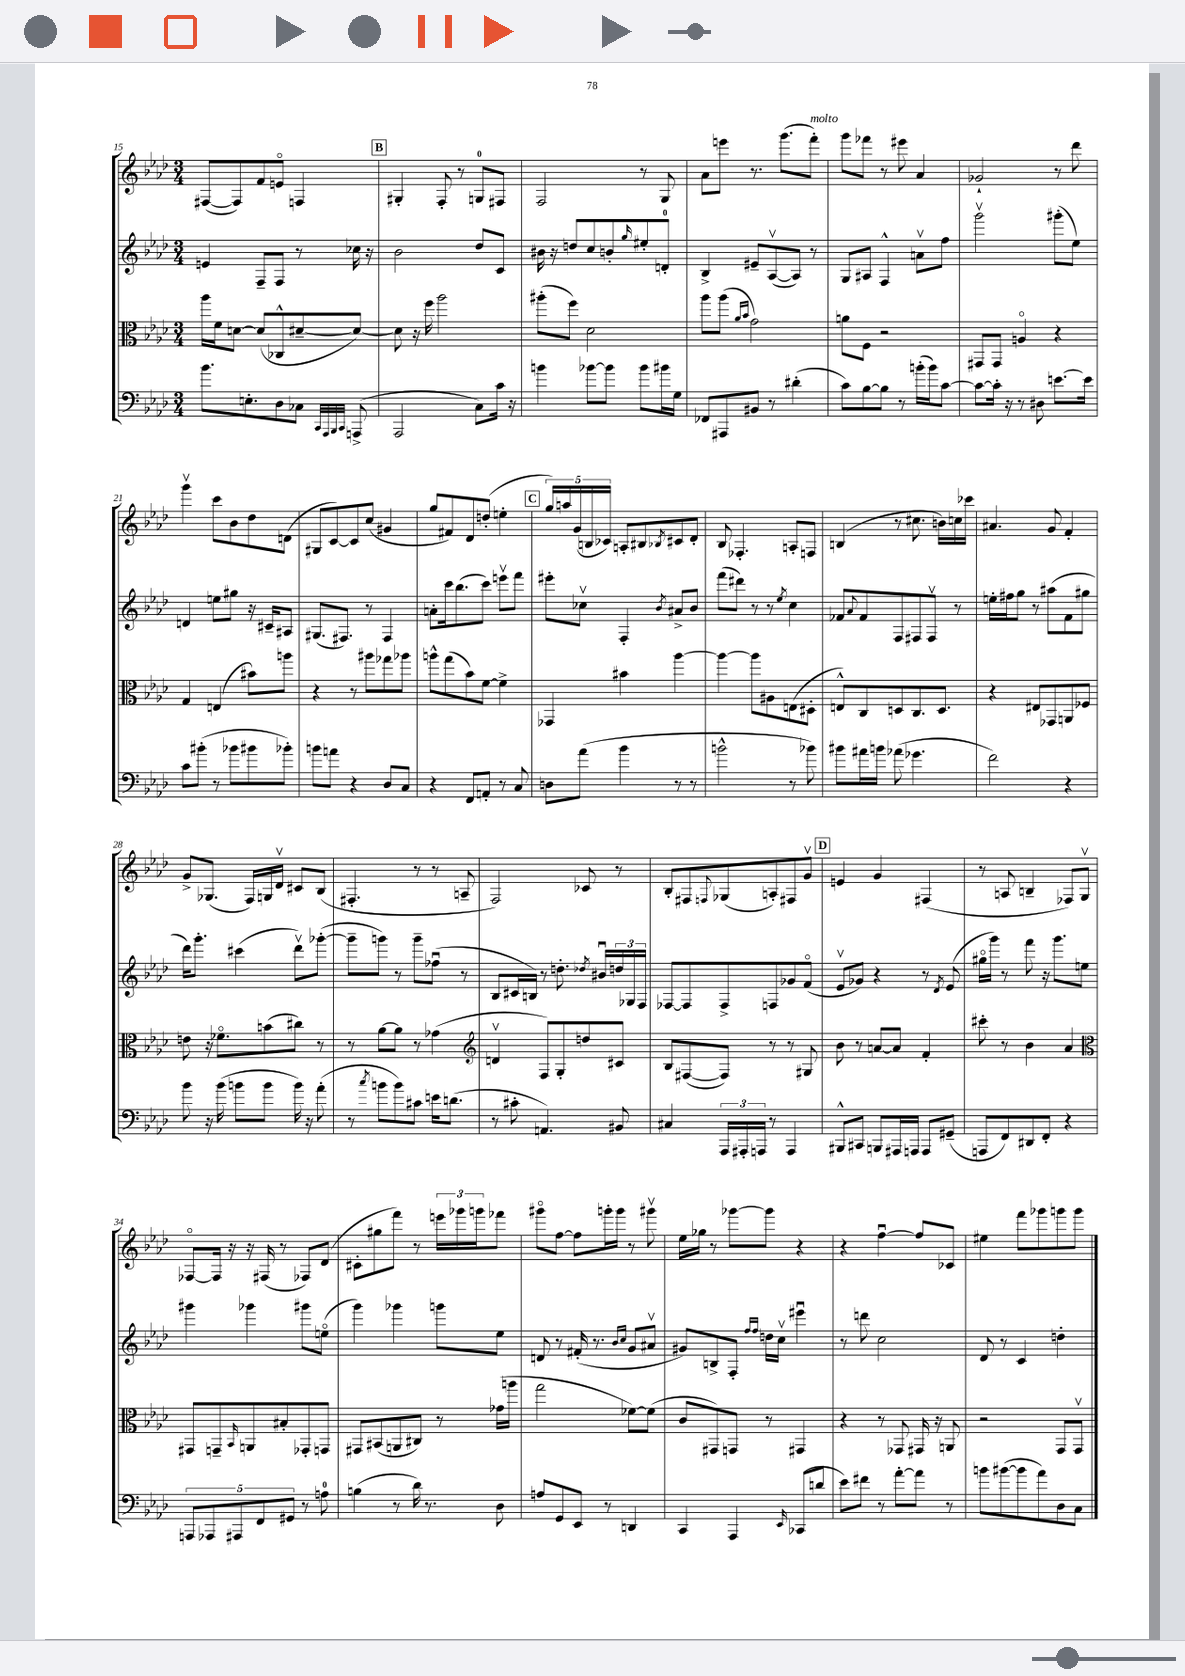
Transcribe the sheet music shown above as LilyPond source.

<<
\new StaffGroup <<
\new Staff = "s0" {
    \clef treble \key aes \major \numericTimeSignature \time 3/4
    fis8~( fis8) f'8 e'8\flageolet f4 |
    \mark \markup { \box "B" } gis4-. f8-. r8 g8-0 fis8 |
    f2 r8 g8 |
    aes'8 e'''8 r8. g'''8.( f'''8-.^\markup { \italic "molto" }) |
    g'''8 fes'''8 r8 eis'''8 aes'4 |
    ges'2-! r8 des'''8 |
    g'''4\upbow c'''8 bes'8 des''8 d'8( |
    gis8 c'8~) c'8 c''8( gis'4 |
    g''8 fis'8) des'8 d''8-.( e''4-. |
    \mark \markup { \box "C" } \tuplet 5/4 { g''16) a''16 g'16( b16 ces'16) } a8-. bis8 \acciaccatura { bes8 } cis'8 des'8-. |
    bes8 fes4.-. a8-. f8 |
    b4( r8 cis''8. b'16) c''16 ces'''16 |
    ais'4. g'8 f'4-. |
    g'8-> ges8.( f16) g16 des'16\upbow cis'8 bes8( |
    fis4.-. r8 r8 a8-- |
    f2) ces'8 r8 |
    bes8-. fis8 \appoggiatura { f8 } ges8( a8-.) fis8 g'8\upbow |
    \mark \markup { \box "D" } e'4 g'4 fis4( |
    r8 a8 b4-- fes8) g8\upbow |
    fes8~\flageolet fes16 r16 r16 fis16( r8 fes8) des'8( |
    cis'8-. gis''8 f'''8) r8 \tuplet 3/2 { e'''16 ges'''16 g'''16 } fes'''8 |
    gis'''8\flageolet f''8~ f''8 g'''16-. g'''16 r8 gis'''8\upbow |
    ees''16 ges''16 r8 ges'''8~ ges'''8 r4 |
    r4 f''4~\downbow f''8 ces'8 |
    eis''4 f'''8 ges'''8 g'''8 g'''8 \bar "|." |
}
\new Staff = "s1" {
    \clef treble \key aes \major \numericTimeSignature \time 3/4
    e'4 f8-- f8 r8 ces''16 r16 |
    \mark \markup { \box "B" } bes'2 des''8 c'8 |
    bis'16 r16 d''8 c''8 b'8-. \grace { g''16 } eis''8-. d'8-0-. |
    bes4-> eis'8-- aes8~\upbow( aes8) r8 |
    g8 ais8 f4-^ a'8\upbow f''8 |
    g'''2\upbow gis'''8-.( ees''8) |
    d'4 e''8 gis''8 r16 cis'16-- ais8 |
    gis8.( fis8.) r8 fis4 |
    a'8-. c'''16 bes''8.( c'''8) e'''8\upbow f'''8 |
    \mark \markup { \box "C" } eis'''8-. ces''8\upbow f4-. \acciaccatura { bes'8 } ais'8-> bes'8 |
    f'''8( dis'''8) r8 r8 \acciaccatura { ees''8 } c''4 |
    fes'8 \appoggiatura { aes'8 } fes'8 f8 fis8 fis8\upbow r8 |
    e''16-. fis''16 g''8 r8 ais''8( f'8 gis''8 |
    des'''16) g'''8.-. cis'''4( des'''8\upbow) ges'''8~-.( |
    ges'''8-- g'''8) r8 g'''8-- fes''8\downbow( r8 |
    bes8 cis'16 b16) r8 d''8.-. \acciaccatura { des''8 } bis'16\downbow \tuplet 3/2 { d''16 ges16 f16 } |
    fes8~ fes8 fes8-> f8 ges'8 f'8\flageolet( |
    \mark \markup { \box "D" } ees'8\upbow ges'8) r4 r8 \acciaccatura { des'8 } ees'8( |
    gis''16\flageolet g'''16) r8 f'''8 r16 g'''8. e''8 |
    gis'''4 ges'''4 gis'''8 e''8\flageolet( |
    g'''4) ges'''4 g'''8 ees''8 |
    d'8 r8 fis'16-.( r8. \grace { bes'16 c''16 } g'8 ais'8\upbow |
    gis'8) b8-> f8-. \grace { f''16 f''16 } d''16 c''16\upbow eis'''4\downbow |
    r8 d'''8 c''2 |
    des'8 r8 c'4 d''4-. \bar "|." |
}
\new Staff = "s2" {
    \clef alto \key aes \major \numericTimeSignature \time 3/4
    aes''16 f'16 d'8~ d'8( ces8-^ dis'8~-- dis'8~) |
    \mark \markup { \box "B" } dis'8 r16 f''16 aes''2 |
    ais''8-.( f''8) des'2 |
    aes''8 aes''8( \grace { aes'16 bes'16 } g'2) |
    a'8 f8 r2 |
    gis,8 gis,8 a4\flageolet r4 |
    g4 e4( bis'8) a''8 |
    r4 r8 ais''8 ges''8 aes''8 |
    a''8-^ g''8( bes'8) f'8~ f'4-> |
    \mark \markup { \box "C" } ges,4 bis'4 aes''4~ |
    aes''4~ aes''8 ais8 e8( dis8-. |
    e8-^) c8 d8 c8. d8. |
    r4 eis8 ges,8 a,8 fes8 |
    e'8 r16 fes'8.\flageolet b'8( cis''8) r8 |
    r8 aes'8~ aes'8 r8 ges'4( |
    \clef treble d'4\upbow f8) g8-. d''8 cis'8 |
    bes8 fis8~( fis8) r8 r8 gis8 |
    \mark \markup { \box "D" } bes'8 r8 a'8~ a'8 f'4-. |
    cis'''8-. r8 bes'4 aes'4 |
    \clef alto gis,8 g,8-- \grace { bes,16 } a,8 bis8-. ges,8-. g,8 |
    gis,8 bis,8( a,8 cis8) r8 ges'16( a''16 |
    g''2 fes'8~) fes'8( |
    c'8 gis,8) g,8 r8 gis,4 |
    r4 r8 ges,8 gis,16 r16 a,8 |
    r2 g,8 g,8\upbow \bar "|." |
}
\new Staff = "s3" {
    \clef bass \key aes \major \numericTimeSignature \time 3/4
    bes'8. e8.-. des8 ces8 \grace { c,32 aes,,32 bes,,32 c,32 } a,,8->( |
    \mark \markup { \box "B" } aes,,2 c8) c'16 r16 |
    b'4 bes'8~ bes'8 bes'8 bis'16 g16 |
    fes,8 ais,,8 bis,8 r8 dis'4-.( |
    c'8) bes8~ bes8 r8 b'16-.( b'16) c'8~ |
    c'8~ c'16-. r16 r8 dis8 e'8.~ e'16 |
    c'8 bis'8-.( r8 bes'8 bis'8 bes'8-.) |
    b'8 a'8 r4 des8 c8 |
    r4 f,8 a,8-. r8 c8 |
    \mark \markup { \box "C" } d8 aes'8( bes'4 r8 r8 |
    b'2-^ r8 bes'8) |
    bis'8 ais'16 b'16 aes'8( ges'4. |
    f'2) r4 |
    bes'8 r16 bes'16( b'8 b'8 b'16) r16 aes'8-.( |
    r8 \acciaccatura { c''8 } b'8 b'8) cis'8 e'16 d'8.( |
    r8 cis'8-. a,4.) bis,8 |
    cis4 \tuplet 3/2 { aes,,16 ais,,16-. a,,16 } r8 a,,4 |
    \mark \markup { \box "D" } bis,,8-^ cis,8 b,,8 ais,,16 a,,16 a,,8 gis,8--( |
    a,,8 f,8) dis,8 f,8-. r4 |
    \tuplet 5/4 { a,,8 aes,,8 ais,,8 f,8 gis,8 } r8 a8-0 |
    b4( r8 des'16) r8. des8 |
    a8 g,8 ees,8 r8 d,4 |
    c,4 aes,,4 \grace { ees,16 } ces,8( d'8 |
    ees'8) fis'8 r8 aes'8~-. aes'8 r8 |
    b'8 bis'8~( bis'8 aes'8) des8 c8 \bar "|." |
}
>>
>>
\layout { \context { \Score currentBarNumber = #15 } }
